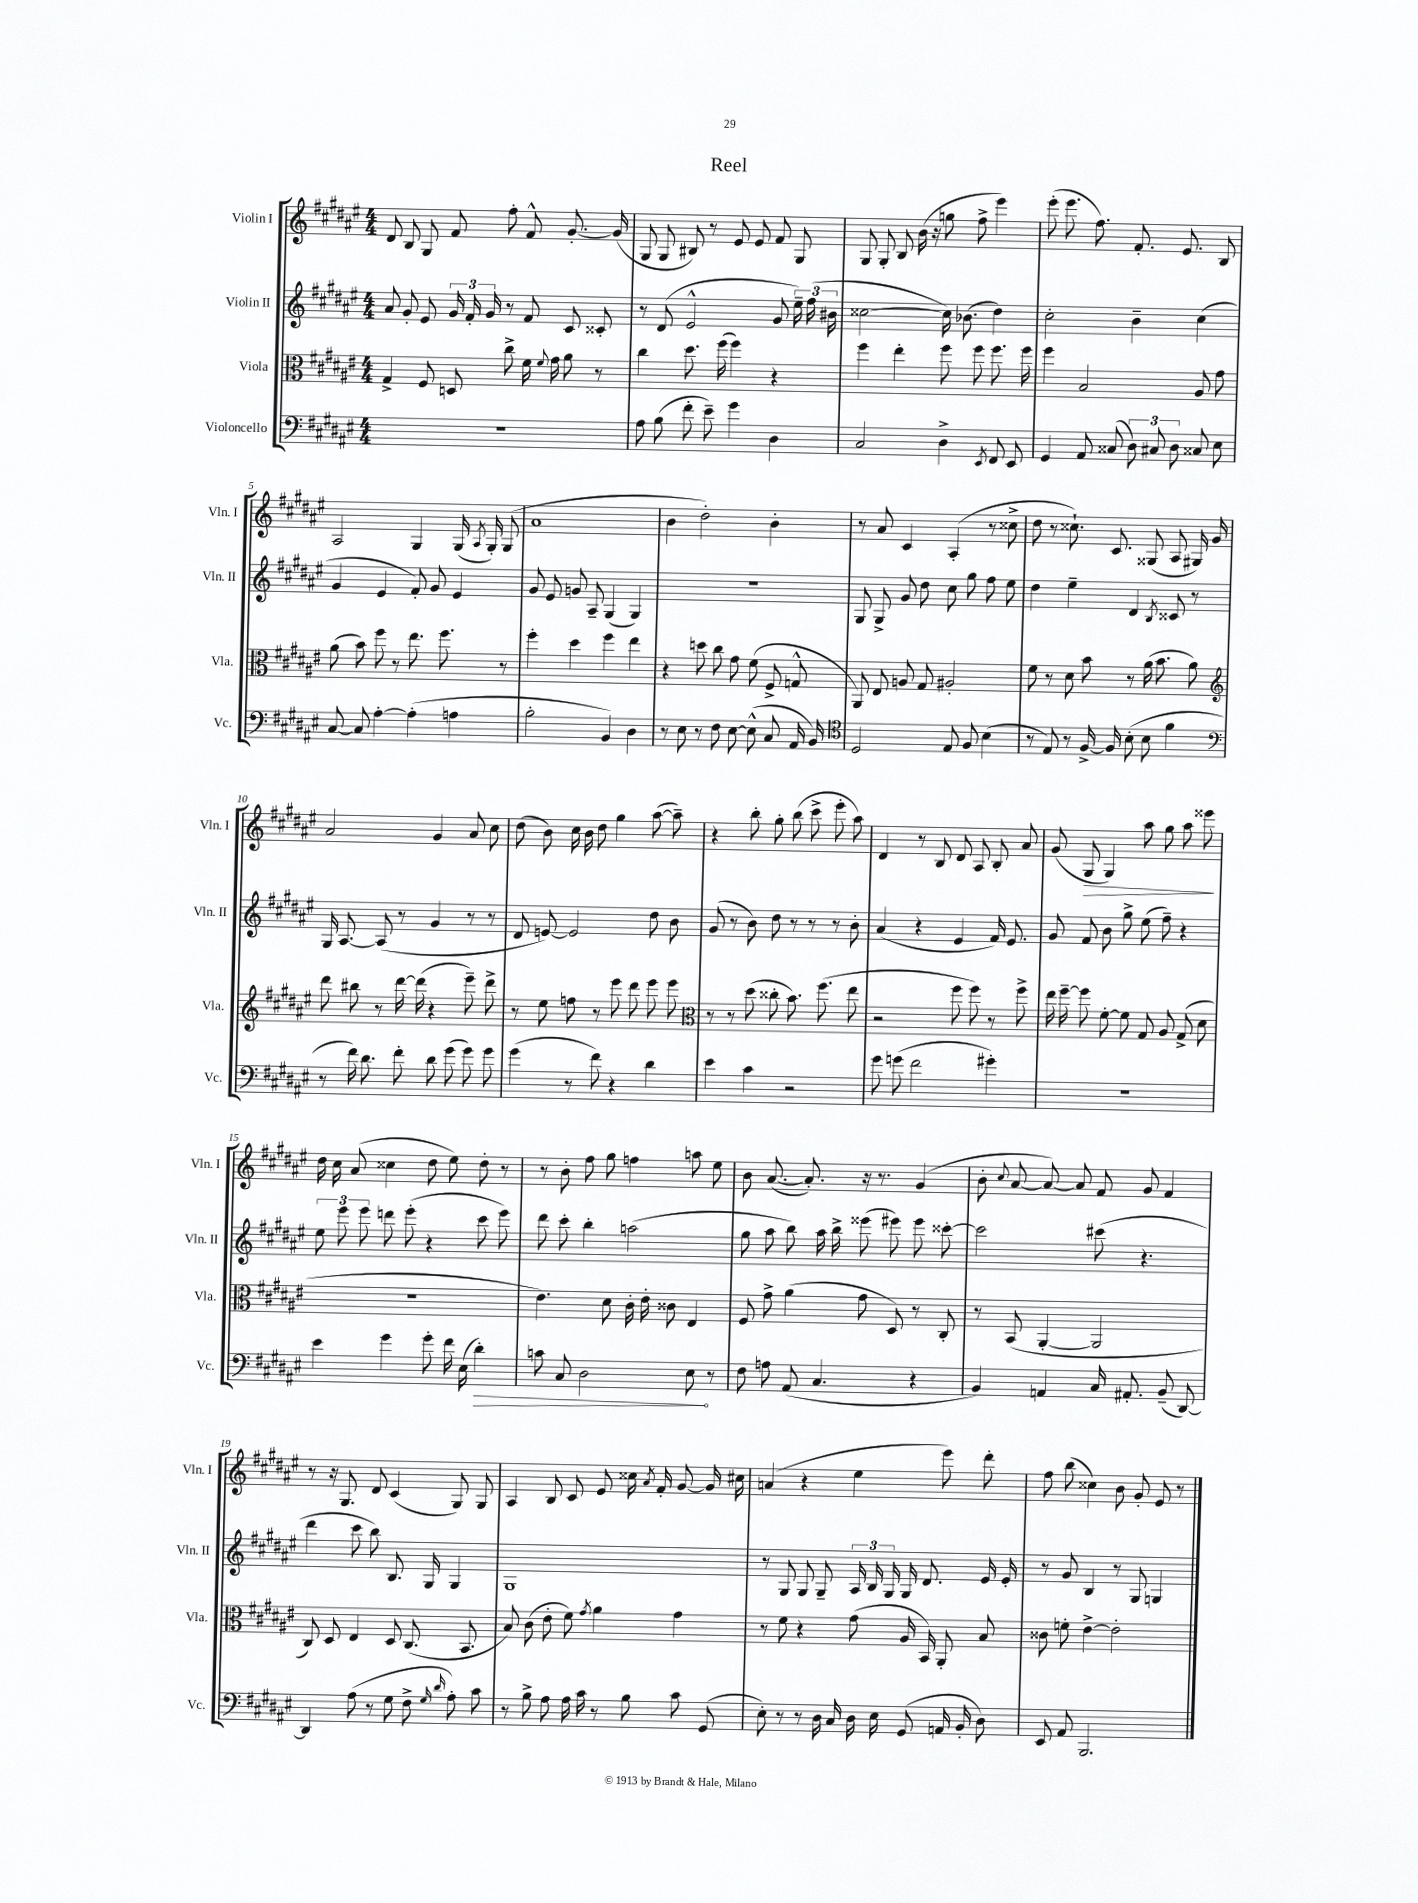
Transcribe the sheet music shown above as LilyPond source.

\header { title = "Reel" }
<<
\new StaffGroup <<
\new Staff = "s0" \with { instrumentName = "Violin I" shortInstrumentName = "Vln. I" } {
    \clef treble \key fis \major \numericTimeSignature \time 4/4
    \autoBeamOff dis'8 b8 gis8 fis'8 fis''8-. fis'8-^ gis'8.~-. gis'16( |
    gis8 gis8 bis8) r8 eis'8 eis'8 fis'8 gis8 |
    gis8 gis8-. b8 b'16( r16 g''8 fis''8-> eis'''4) |
    eis'''8-.( eis'''8. fis''8.) fis'8.-. eis'8. b8 |
    ais2 gis4 gis16( \acciaccatura { ais8 } gis16-.) gis8( |
    ais'1 |
    b'4 dis''2-.) b'4-. |
    r8 ais'8 cis'4 ais4-.( r8 cisis''8-> |
    dis''8 r8 cisis''8.-!) cis'8. gisis8( ais8 gis16) gis'16 |
    ais'2 gis'4 ais'8 cis''8 |
    dis''8( b'8) cis''16 b'16 dis''8 gis''4 ais''8~( ais''8--) |
    r4 b''8-. gis''8-. b''8( cis'''8-> eis'''8-. ais''8) |
    dis'4 r8 b8 dis'8 ais8 b8-. ais'8 |
    gis'8( gis8\> gis4) ais''8 gis''8 ais''8 eisis'''8\! |
    dis''16 cis''16 ais'8( cisis''4 dis''8 eis''8) dis''8-. r8 |
    r8 b'8-. fis''8 gis''8 f''4 a''8 eis''8 |
    b'8 ais'8.~( ais'8.-.) r16 r8. gis'4( |
    b'8-. \appoggiatura { cis''8 } ais'8~ ais'8~) ais'8 fis'8 gis'8 fis'4 |
    r8 r16 gis8. dis'8 cis'4( gis8) gis8 |
    ais4 b8 cis'8 eis'8 cisis''16 \acciaccatura { ais'8 } fis'16-. gis'8~ gis'16 cis''16 |
    a'4( r4 eis''4 eis'''8) dis'''8-. |
    fis''8 b''8( cisis''4) b'8 gis'8-. eis'8 r8 \bar "|." |
}
\new Staff = "s1" \with { instrumentName = "Violin II" shortInstrumentName = "Vln. II" } {
    \clef treble \key fis \major \numericTimeSignature \time 4/4
    \autoBeamOff ais'8 gis'8-. eis'8 \tuplet 3/2 { gis'16 fis'16-. gis'16 } r8 fis'8 cis'8 cisis'8-. |
    r8 dis'8( eis'2-^ gis'8 \tuplet 3/2 { eis''16--) fis''16( bis'16 } |
    cisis''2~ cisis''16) bes'8.( dis''4) |
    cis''2-. b'4-- cis''4( |
    gis'4 eis'4 fis'8-.) gis'8 eis'4 |
    gis'8 eis'8 g'8 ais8-- gis4( gis4) |
    R1 |
    gis8 gis8-> gis'8 dis''8 cis''8 gis''8 fis''8 eis''8 |
    dis''4 eis''4-- dis'4 \acciaccatura { b8 } cisis'8 r8 |
    gis16 ais8.~ ais8( r8 gis'4 r8 r8 |
    dis'8 e'8~) e'2 dis''8 b'8 |
    gis'8( r8 b'8) dis''8 r8 r8 r8 b'8-. |
    ais'4( r4 eis'4 fis'16) eis'8. |
    gis'8 fis'8 b'8 gis''8-> eis''8( fis''8--) r4 |
    \tuplet 3/2 { eis''8 eis'''8 eis'''8 } d'''8 eis'''8-.( r4 cis'''8 eis'''8) |
    dis'''8 cis'''8-. b''4-. a''2( |
    gis''8 ais''8 b''8) ais''16 b''16-> eisis'''8( eis'''8) eis'''8 cisis'''8~-. |
    cisis'''2 cis'''8( r4. |
    dis'''4 cis'''8 b''8) b8. gis16 gis4 |
    gis1 |
    r8 gis8 gis8 gis8-- \tuplet 3/2 { ais16 b16 gis16 } gis16 dis'8. eis'16 eis'16-. |
    r8 gis'8 b4 r8 gis8 g4 \bar "|." |
}
\new Staff = "s2" \with { instrumentName = "Viola" shortInstrumentName = "Vla." } {
    \clef alto \key fis \major \numericTimeSignature \time 4/4
    \autoBeamOff gis4-> fis8 d8 cis''8-> fis'16 \appoggiatura { fis'8 } gis'16 ais'8 r8 |
    cis''4 dis''8. fis''16( fis''4) r4 |
    fis''4 eis''4-. fis''8 fis''8 fis''8. fis''16 |
    fis''4 b2 ais8 gis'8 |
    ais'8( b'8) fis''8 r8 eis''8. fis''8. r8 |
    fis''4-. dis''4 fis''4 eis''4 |
    r4 d''8 cis''8 gis'8 fis'8( fis8-> g8-^ |
    ais,8) eis8 a8 gis8 ais2-. |
    fis'8 r8 dis'8 b'8 r8 ais'16( b'8. ais'8) |
    \clef treble dis'''8 bis''8 r8 dis'''16~ dis'''16( r4 eis'''8--) dis'''8-> |
    r8 eis''8 f''8 r8 eis'''8 dis'''8 eis'''8 eis'''8 |
    \clef alto r8 r8 dis''8( cisis''8-. b'8.) fis''8.( eis''8 |
    r2 fis''8 fis''8) r8 fis''8-> |
    eis''16 fis''16~-- fis''8 fis'8~-. fis'8 gis8 ais8 gis8->( dis'8 |
    R1 |
    eis'4.) dis'8 cis'16-. eis'16-. cisis'8 eis4 |
    fis8 gis'8-> ais'4( gis'8 dis8) r8 cis8-. |
    r8 b,8( ais,4~-. ais,2 |
    cis8) dis8 eis4 dis8 cis8.( b,8. |
    b8) cis'8( eis'8-. fis'8) \acciaccatura { gis'8 } ais'4 gis'4 |
    r8 fis'8 r4 gis'8( ais16 b,16) ais,8-. b8 |
    cisis'8 f'8-. eis'4~-> eis'2-. \bar "|." |
}
\new Staff = "s3" \with { instrumentName = "Violoncello" shortInstrumentName = "Vc." } {
    \clef bass \key fis \major \numericTimeSignature \time 4/4
    \autoBeamOff R1 |
    ais8 b8( fis'8-. eis'8--) gis'4 dis4 |
    cis2 dis4-> \acciaccatura { eis,8 } fis,8 eis,8 |
    gis,4 ais,8 cisis8( \tuplet 3/2 { dis8) cis8 dis8 } cisis8 eis8 |
    cis8~ cis8 ais4~-. ais4-.( a4 |
    b2-. b,4) dis4 |
    r8 eis8 r8 fis8 eis8~ eis8-^( cis8 ais,16 b,16) |
    \clef tenor dis2 eis8 fis8 b4( |
    r8 eis8) r8 fis16~-> fis16 b8-.( b8 fis'4 |
    \clef bass r8 fis'16) dis'8. fis'8-. dis'8 gis'8( gis'8) gis'8 |
    gis'4( r8 fis'8) r4 dis'4 |
    eis'4 cis'4 r2 |
    gis'8 g'8( fis'2 gis'4-.) |
    r1 |
    eis'4 gis'4 gis'8-. fis'16 eis16( \once \override Hairpin.circled-tip = ##t dis'4-.\>) |
    c'8 cis8 dis2 eis8\! r8 |
    fis8 a8 ais,8( cis4. r4 |
    b,4) a,4 cis16 ais,8.-. b,8--( dis,8~) |
    dis,4 ais8( r8 gis8 fis8-> \grace { gis16 dis'16 } ais8-.) cis'8 |
    r8 b8-> ais8 ais16 cis'16 r8 b8 cis'8 gis,8( |
    eis8-.) r8 r8 dis16 cis16 dis16 eis16 gis,8( a,16 b,16-. dis8) |
    eis,8 ais,8 b,,2. \bar "|." |
}
>>
>>
